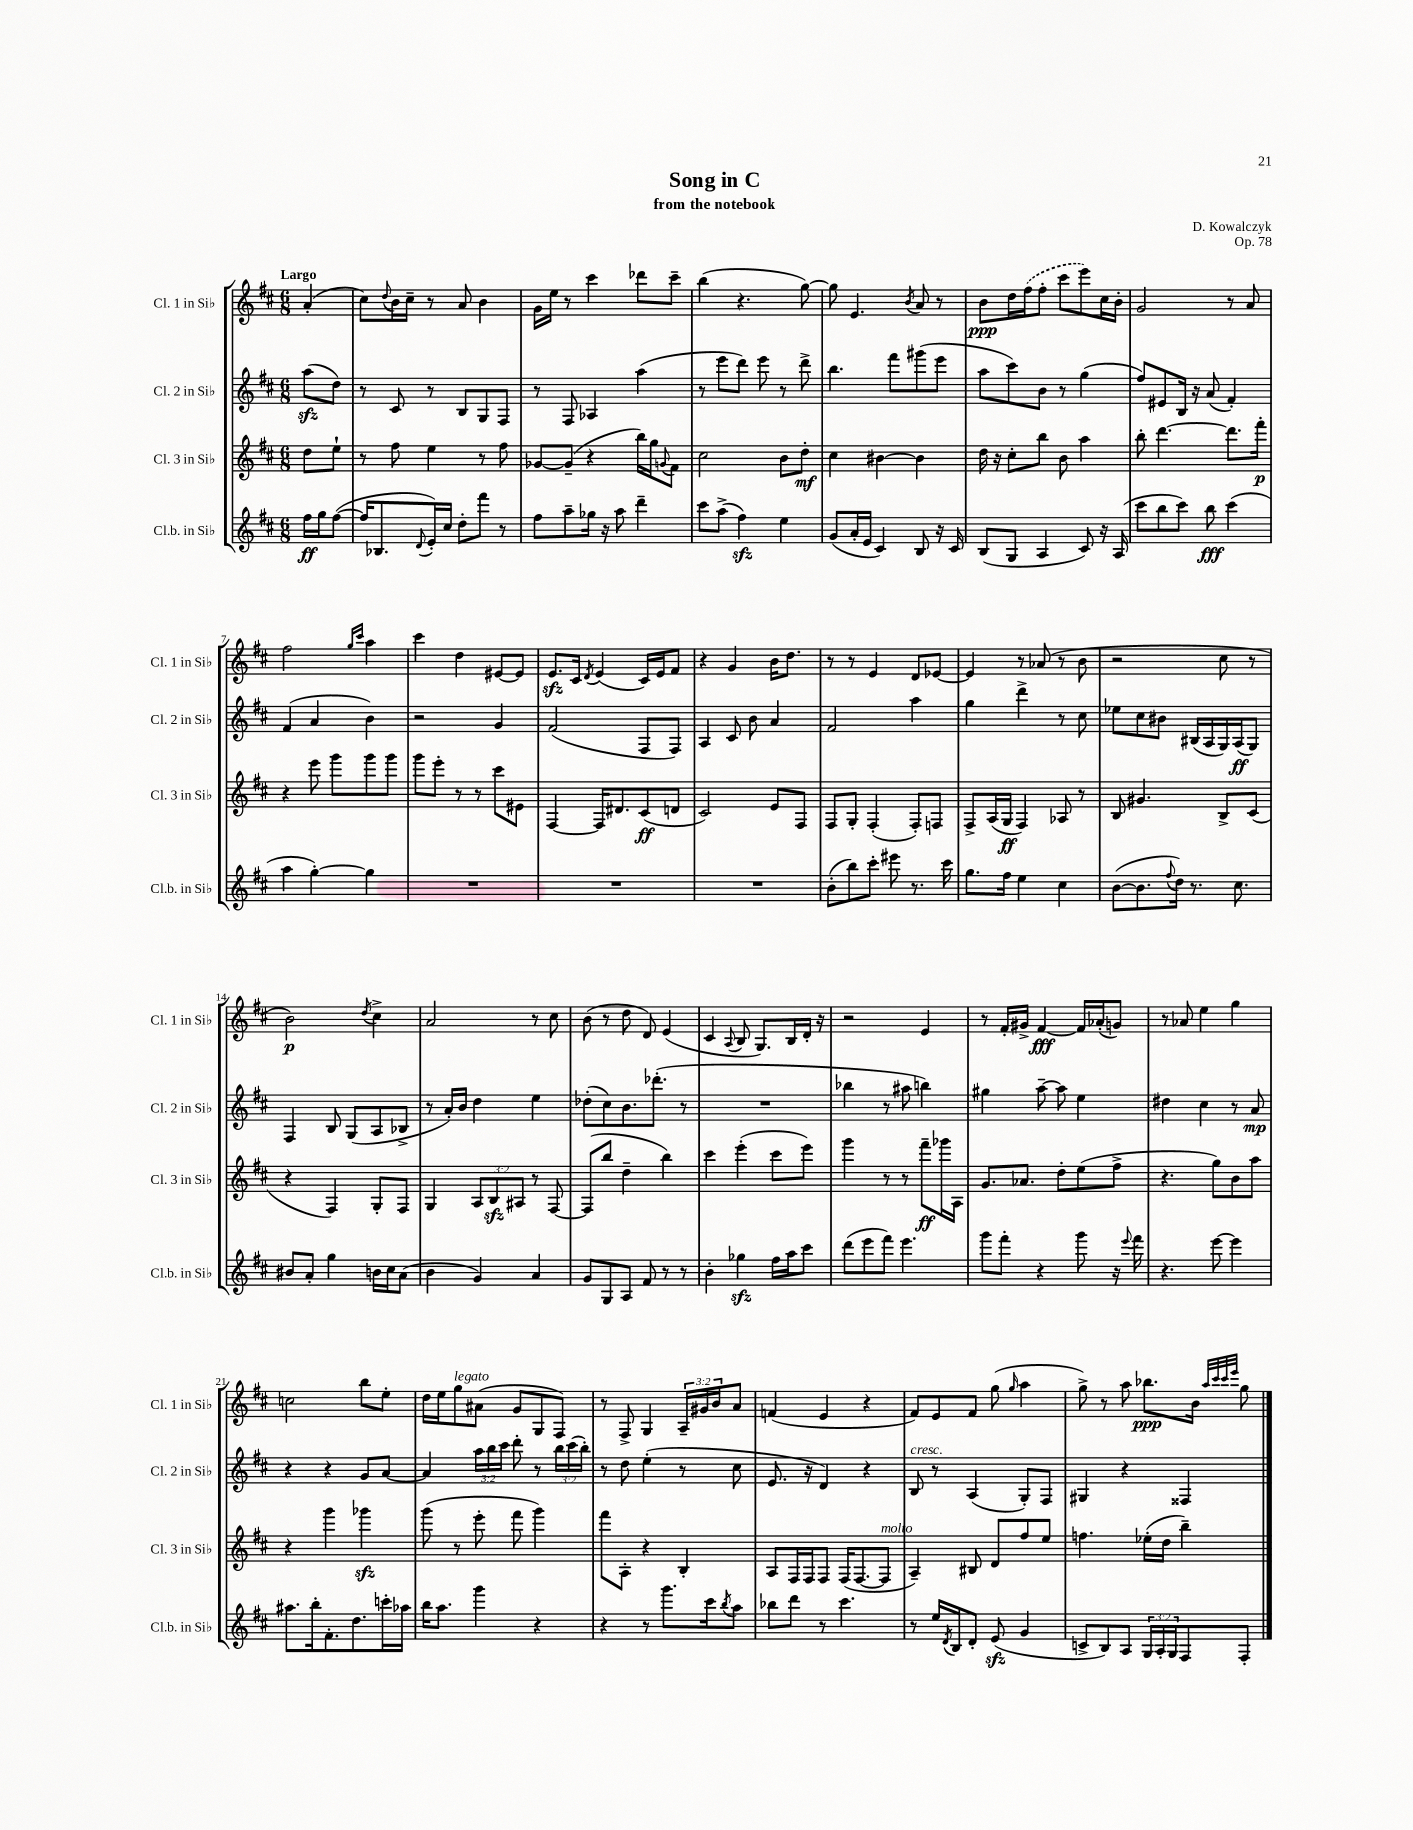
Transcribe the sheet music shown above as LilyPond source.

\header { title = "Song in C" composer = "D. Kowalczyk" subtitle = "from the notebook" opus = "Op. 78" }
<<
\new StaffGroup <<
\new Staff = "s0" \with { instrumentName = "Cl. 1 in Sib" shortInstrumentName = "Cl. 1 in Sib" } {
    \clef treble \key d \major \numericTimeSignature \time 6/8 \override Staff.TupletNumber.text = #tuplet-number::calc-fraction-text \partial 4 \tempo "Largo"
    a'4-.( |
    cis''8) \appoggiatura { d''8 } b'16 cis''16-- r8 a'8 b'4 |
    g'16 e''16 r8 cis'''4 des'''8 cis'''8-- |
    b''4( r4. g''8~) |
    g''8 e'4. \acciaccatura { b'8 } a'8 r8 |
    b'8\ppp d''16 \once \slurDashed fis''16( fis''8-. cis'''8 e'''8) cis''16 b'16-. |
    g'2 r8 a'8 |
    fis''2 \grace { g''16 cis'''16 } a''4 |
    cis'''4 d''4 eis'8~ eis'8 |
    e'8.\sfz cis'16 \acciaccatura { d'8 } e'4( cis'16) e'16 fis'8 |
    r4 g'4 b'16 d''8. |
    r8 r8 e'4 d'8 ees'8~ |
    ees'4 r8 aes'8( r8 b'8 |
    r2 cis''8 r8 |
    b'2\p) \acciaccatura { d''8 } cis''4-> |
    a'2 r8 cis''8 |
    b'8( r8 d''8 d'8) e'4( |
    cis'4 \appoggiatura { a8 } b8 g8.) b16 d'16-. r16 |
    r2 e'4 |
    r8 fis'16-. gis'16-> fis'4~\fff fis'16 aes'16-.( g'8) |
    r8 aes'8 e''4 g''4 |
    c''2 b''8 e''8-. |
    d''16 e''16 g''8^\markup { \italic "legato" } ais'8( g'8 g8 fis8) |
    r8 fis8-> g4 \tuplet 3/2 { a16-- gis'16 b'16 } a'8 |
    f'4( e'4 r4 |
    fis'8) e'8 fis'8 g''8( \grace { g''16 } a''4 |
    g''8->) r8 a''8 bes''8.\ppp b'16 \grace { a''32 cis'''32 cis'''32 e'''32 } g''8 \bar "|." |
}
\new Staff = "s1" \with { instrumentName = "Cl. 2 in Sib" shortInstrumentName = "Cl. 2 in Sib" } {
    \clef treble \key d \major \numericTimeSignature \time 6/8 \override Staff.TupletNumber.text = #tuplet-number::calc-fraction-text \partial 4
    a''8\sfz( d''8) |
    r8 cis'8 r8 b8 g8 fis8 |
    r8 fis8 aes4 a''4( |
    r8 e'''8 d'''8) e'''8 r8 d'''8-> |
    b''4. fis'''8 gis'''8( e'''8 |
    a''8 cis'''8) b'8 r8 g''4( |
    fis''8) eis'8 b16 r16 a'8( fis'4-.) |
    fis'4( a'4 b'4) |
    r2 g'4 |
    fis'2( fis8 fis8) |
    a4 cis'8 b'8 a'4 |
    fis'2 a''4 |
    g''4 d'''4-> r8 cis''8 |
    ees''8 cis''8 bis'8 bis16( a16 g16) a16\ff( g8) |
    fis4 b8 g8( a8 bes8-> |
    r8 a'16-.) b'16 d''4 e''4 |
    des''8-.( cis''8) b'8. des'''8.-.( r8 |
    R2. |
    bes''4 r8 ais''8 b''4) |
    gis''4 a''8~-- a''8 e''4 |
    dis''4 cis''4 r8 a'8\mp |
    r4 r4 g'8 a'8~ |
    a'4 \tuplet 3/2 { a''16 b''16 cis'''16 } d'''8-. r8 \tuplet 3/2 { b''16 cis'''16( b''16-.) } |
    r8 d''8 e''4-.( r8 cis''8 |
    e'8. r16 d'4) r4 |
    b8^\markup { \italic "cresc." } r8 a4( g8-.) fis8 |
    gis4 r4 fisis4 \bar "|." |
}
\new Staff = "s2" \with { instrumentName = "Cl. 3 in Sib" shortInstrumentName = "Cl. 3 in Sib" } {
    \clef treble \key d \major \numericTimeSignature \time 6/8 \override Staff.TupletNumber.text = #tuplet-number::calc-fraction-text \partial 4
    d''8 e''8-! |
    r8 fis''8 e''4 r8 fis''8 |
    ges'8~ ges'8--( r4 b''16) g''16 \appoggiatura { g'8 } fis'8 |
    cis''2 b'8 d''8-.\mf |
    cis''4 bis'4~ bis'4 |
    d''16 r16 cis''8-. b''8 b'8 a''4 |
    b''8-. d'''4.~ d'''8. fis'''16-.\p |
    r4 e'''8 g'''8 g'''8 g'''8 |
    g'''8 e'''8-. r8 r8 cis'''8 eis'8 |
    fis4~ fis16 dis'8. cis'8\ff( d'8 |
    cis'2) e'8 fis8 |
    fis8 g8-. fis4-.( fis8-.) f8 |
    fis8-> a16( g16\ff fis4) aes8 r8 |
    b8 gis'4. b8-> cis'8( |
    r4 fis4) g8-. fis8 |
    g4 \tuplet 3/2 { a8 b8\sfz ais8 } r8 fis8~ |
    fis8( b''8 d''4-- b''4) |
    cis'''4 e'''4-.( cis'''8 e'''8) |
    g'''4 r8 r8 fis'''8--\ff ges'''16 a16 |
    g'8. aes'8. d''8-. e''8( fis''8-> |
    r4. g''8) b'8 a''8 |
    r4 g'''4 ges'''4\sfz |
    g'''8( r8 e'''8-. fis'''8 g'''4) |
    fis'''8 a8-. r4 b4-. |
    a8 fis16 fis16 fis8 fis16( fis8.~ fis8^\markup { \italic "molto" } |
    a4--) bis8 d'8 fis''8 e''8 |
    f''4. ees''16-.( d''16 b''4--) \bar "|." |
}
\new Staff = "s3" \with { instrumentName = "Cl.b. in Sib" shortInstrumentName = "Cl.b. in Sib" } {
    \clef treble \key d \major \numericTimeSignature \time 6/8 \override Staff.TupletNumber.text = #tuplet-number::calc-fraction-text \partial 4
    fis''16\ff g''16 fis''8~( |
    fis''16 bes8. \appoggiatura { d'8 } e'16-.) cis''16 d''8-. fis'''8 r8 |
    fis''8 a''8-- ges''16 r16 a''8 d'''4-- |
    cis'''8 a''8->( fis''4\sfz) e''4 |
    g'8( a'16-. e'16 cis'4) b8 r16 cis'16 |
    b8( g8 a4 cis'8) r16 a16( |
    cis'''8 b''8 cis'''8) b''8\fff cis'''4( |
    a''4 g''4~-.) g''4 |
    R2. |
    R2. |
    R2. |
    b'8-.( b''8) cis'''8-. eis'''8 r8. cis'''16 |
    g''8. fis''16 e''4 cis''4 |
    b'8~( b'8. \appoggiatura { fis''8 } d''16) r8. cis''8. |
    bis'8 a'8-. g''4 b'16 cis''16 a'8( |
    b'4 g'4) a'4 |
    g'8 g8 a8 fis'8 r8 r8 |
    b'4-. ges''4\sfz fis''16 a''16 cis'''8 |
    d'''8( e'''8 fis'''8) e'''4. |
    g'''8 fis'''8-. r4 g'''8 r16 \appoggiatura { e'''8 } fis'''16 |
    r4. e'''8~ e'''4 |
    ais''8. b''16-. fis'8.-. d''8. c'''16-. aes''16 |
    b''16 a''8. g'''4 r4 |
    r4 r8 g'''8. cis'''16 \acciaccatura { b''8 } a''8 |
    bes''8 d'''8 r8 cis'''4. |
    r8 e''16 \acciaccatura { d'8 } b16 d'8-. e'8\sfz( g'4 |
    c'8-> b8) a8 \tuplet 3/2 { g16 a16-. g16 } fis8 fis8-. \bar "|." |
}
>>
>>
